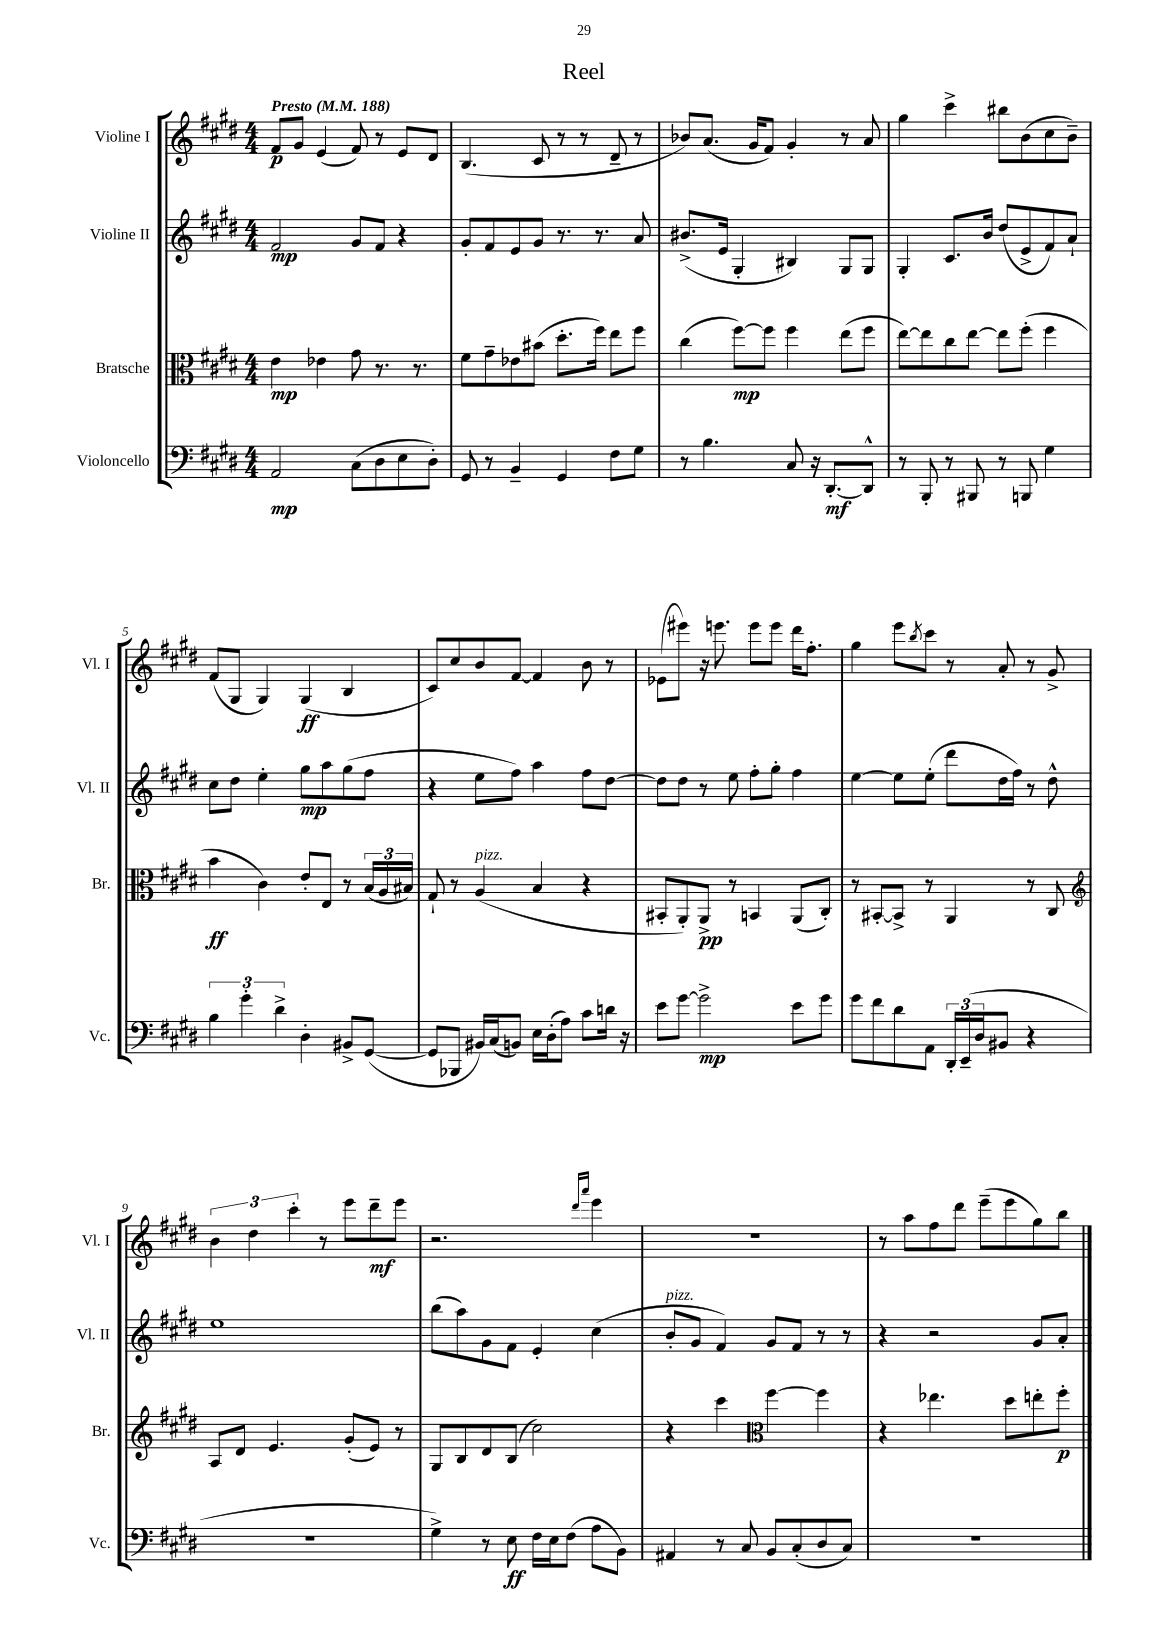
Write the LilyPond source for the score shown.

\header { title = "Reel" }
<<
\new StaffGroup <<
\new Staff = "s0" \with { instrumentName = "Violine I" shortInstrumentName = "Vl. I" } {
    \clef treble \key e \major \numericTimeSignature \time 4/4 \tempo "Presto" 4 = 188
    fis'8\p gis'8 e'4( fis'8) r8 e'8 dis'8 |
    b4.( cis'8 r8 r8 dis'8-- r8 |
    bes'8) a'8.( gis'16 fis'8) gis'4-. r8 a'8 |
    gis''4 cis'''4-> bis''8 b'8( cis''8 b'8--) |
    fis'8( gis8 gis4) gis4\ff( b4 |
    cis'8) cis''8 b'8 fis'8~ fis'4 b'8 r8 |
    ees'8( eis'''8) r16 e'''8. e'''8 e'''8 dis'''16 fis''8.-. |
    gis''4 e'''8 \acciaccatura { b''8 } cis'''8 r8 a'8-. r8 gis'8-> |
    \tuplet 3/2 { b'4 dis''4 cis'''4-. } r8 e'''8 dis'''8--\mf e'''8 |
    r2. \grace { dis'''16 a'''16 } e'''4 |
    R1 |
    r8 a''8 fis''8 dis'''8 e'''8--( e'''8 gis''8) b''8 \bar "|." |
}
\new Staff = "s1" \with { instrumentName = "Violine II" shortInstrumentName = "Vl. II" } {
    \clef treble \key e \major \numericTimeSignature \time 4/4
    fis'2\mp gis'8 fis'8 r4 |
    gis'8-. fis'8 e'8 gis'8 r8. r8. a'8 |
    bis'8.->( e'16 gis4-. bis4) gis8 gis8 |
    gis4-. cis'8. b'16 dis''8( e'8-> fis'8) a'8-! |
    cis''8 dis''8 e''4-. gis''8\mp a''8 gis''8( fis''8 |
    r4 e''8 fis''8) a''4 fis''8 dis''8~ |
    dis''8 dis''8 r8 e''8 fis''8-. gis''8-. fis''4 |
    e''4~ e''8 e''8-.( dis'''8 dis''16 fis''16) r8 dis''8-^ |
    e''1 |
    b''8( a''8) gis'8 fis'8 e'4-. cis''4( |
    b'8-.^\markup { \italic "pizz." } gis'8 fis'4) gis'8 fis'8 r8 r8 |
    r4 r2 gis'8 a'8-. \bar "|." |
}
\new Staff = "s2" \with { instrumentName = "Bratsche" shortInstrumentName = "Br." } {
    \clef alto \key e \major \numericTimeSignature \time 4/4
    e'4\mp ees'4 gis'8 r8. r8. |
    fis'8 gis'8-- ees'8 bis'8( dis''8.-. fis''16) e''8 fis''8 |
    cis''4( fis''8~\mp) fis''8 fis''4 e''8( fis''8 |
    e''8~) e''8 cis''8 e''8~ e''8 fis''8-.( fis''4 |
    b'4\ff cis'4) e'8-. e8 r8 \tuplet 3/2 { b16( a16 bis16) } |
    gis8-! r8 a4^\markup { \italic "pizz." }( b4 r4 |
    bis,8-. a,8-.) a,8->\pp r8 b,4 a,8( cis8-.) |
    r8 bis,8~-. bis,8-> r8 a,4 r8 cis8 |
    \clef treble a8 dis'8 e'4. gis'8-.( e'8) r8 |
    gis8 b8 dis'8 b8( cis''2) |
    r4 cis'''4 \clef alto fis''4~ fis''4 |
    r4 ees''4. dis''8 e''8-. fis''8-.\p \bar "|." |
}
\new Staff = "s3" \with { instrumentName = "Violoncello" shortInstrumentName = "Vc." } {
    \clef bass \key e \major \numericTimeSignature \time 4/4
    a,2\mp cis8( dis8 e8 dis8-.) |
    gis,8 r8 b,4-- gis,4 fis8 gis8 |
    r8 b4. cis8 r16 dis,8.~-.\mf dis,8-^ |
    r8 b,,8-. r8 bis,,8 r8 b,,8 gis4 |
    \tuplet 3/2 { b4 gis'4-. dis'4-> } dis4-. bis,8-> gis,8~( |
    gis,8 bes,,8 bis,16) cis16( b,8) e16 dis16-.( a8) cis'8 d'16 r16 |
    e'8 gis'8~ gis'2->\mp e'8 gis'8 |
    gis'8 fis'8 dis'8 a,8 \tuplet 3/2 { dis,16-. e,16--( dis16 } bis,8 r4 |
    R1 |
    gis4->) r8 e8\ff fis16 e16 fis8( a8 b,8) |
    ais,4 r8 cis8 b,8 cis8-.( dis8 cis8) |
    R1 \bar "|." |
}
>>
>>
